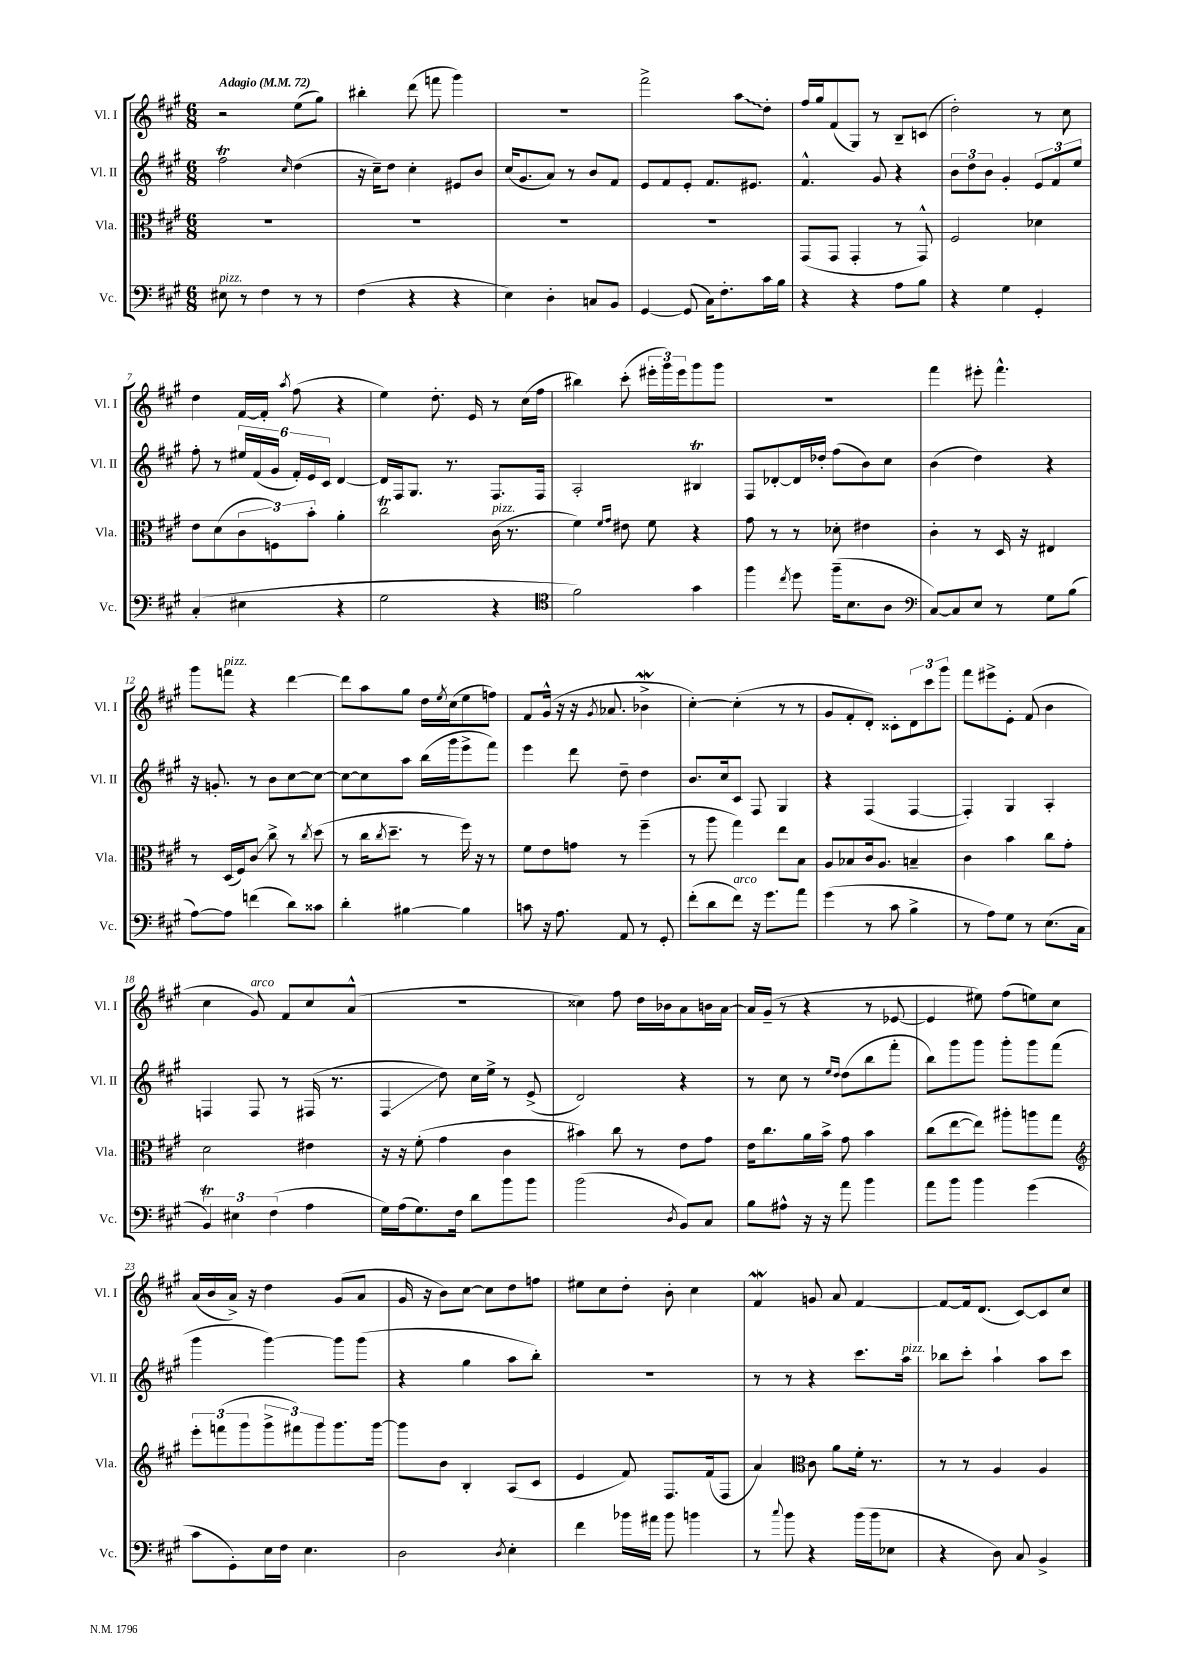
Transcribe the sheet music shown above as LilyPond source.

<<
\new StaffGroup <<
\new Staff = "s0" \with { instrumentName = "Vl. I" shortInstrumentName = "Vl. I" } {
    \clef treble \key a \major \numericTimeSignature \time 6/8 \tempo "Adagio" 4 = 72
    r2 e''8( gis''8) |
    bis''4-. d'''8( f'''8 gis'''4) |
    R2. |
    fis'''2-> \once \override Glissando.style = #'zigzag a''8\glissando d''8-. |
    fis''16 gis''16 fis'8( gis8) r8 b8-- c'8( |
    d''2-.) r8 cis''8 |
    d''4 fis'16~ fis'16-. \acciaccatura { a''8 } fis''8( r4 |
    e''4) d''8.-. e'16 r8 cis''16( fis''16 |
    bis''4) cis'''8-.( \tuplet 3/2 { eis'''16-. gis'''16) eis'''16 } gis'''8 gis'''8 |
    R2. |
    fis'''4 eis'''8-. fis'''4.-^ |
    gis'''8 f'''8^\markup { \italic "pizz." } r4 d'''4~ |
    d'''8 a''8 gis''8 d''16 \acciaccatura { e''8 } cis''16( e''8 f''8) |
    fis'8 gis'16-^( r16 r16 \acciaccatura { gis'8 } aes'8. bes'4->\mordent |
    cis''4~-.) cis''4-.( r8 r8 |
    gis'8 fis'8-. d'8-.) cisis'8-. \tuplet 3/2 { d'8 cis'''8 gis'''8 } |
    fis'''8 eis'''8-> e'8-. fis'8( b'4 |
    cis''4 gis'8^\markup { \italic "arco" }) fis'8 cis''8 a'8-^( |
    R2. |
    cisis''4) fis''8 d''16 bes'16 a'8 b'16 a'16~ |
    a'16 gis'16--( r8 r4 r8 ees'8~ |
    ees'4 eis''8) fis''8( e''8) cis''8 |
    a'16( b'16 a'16->) r16 d''4 gis'8( a'8 |
    gis'16 r16 b'8) cis''8~ cis''8 d''8 f''8 |
    eis''8 cis''8 d''8-. b'8-. cis''4 |
    fis'4\mordent g'8 a'8 fis'4~ |
    fis'8~ fis'16 d'8.( cis'8~) cis'8 cis''8 \bar "|." |
}
\new Staff = "s1" \with { instrumentName = "Vl. II" shortInstrumentName = "Vl. II" } {
    \clef treble \key a \major \numericTimeSignature \time 6/8
    fis''2\trill \grace { cis''16 } d''4( |
    r16 cis''16--) d''8 cis''4-. eis'8 b'8 |
    cis''16( gis'8. a'8) r8 b'8 fis'8 |
    e'8 fis'8 e'8-. fis'8. eis'8. |
    fis'4.-^ gis'8 r4 |
    \tuplet 3/2 { b'8 d''8 b'8 } gis'4-. \tuplet 3/2 { e'8 fis'8 e''8 } |
    fis''8-. r8 \tuplet 6/4 { eis''16 fis'16( gis'16 fis'16-.) e'16 cis'16 } d'4~ |
    d'16 fis16 gis8. r8. fis8. fis16 |
    a2-. bis4\trill |
    fis8 des'8~-. des'16 des''16-. fis''8( b'8) cis''8 |
    b'4( d''4) r4 |
    r16 g'8.-. r8 b'8 cis''8~ cis''8~ |
    cis''8~ cis''8 a''8 b''16( gis'''16 e'''8-> fis'''8) |
    e'''4 d'''8 d''8-- d''4 |
    b'8. cis''16 cis'8 fis8 gis4 |
    r4 fis4( fis4~ |
    fis4-.) gis4 a4-. |
    f4 f8 r8 fis16( r8. |
    fis4\glissando d''8) cis''16 e''16-> r8 e'8->( |
    d'2) r4 |
    r8 cis''8 r8 \grace { e''16 d''16 } d''8( b''8 fis'''8-. |
    b''8) gis'''8 gis'''8 gis'''8-. gis'''8 fis'''8( |
    gis'''4 gis'''4~) gis'''8 gis'''8( |
    r4 gis''4 a''8 b''8-.) |
    R2. |
    r8 r8 r4 cis'''8. a''16^\markup { \italic "pizz." } |
    bes''8 cis'''8-. a''4-! a''8 cis'''8 \bar "|." |
}
\new Staff = "s2" \with { instrumentName = "Vla." shortInstrumentName = "Vla." } {
    \clef alto \key a \major \numericTimeSignature \time 6/8
    R2. |
    R2. |
    R2. |
    R2. |
    gis,8( gis,8 gis,4-. r8 gis,8-^) |
    fis2 des'4 |
    e'8 d'8( \tuplet 3/2 { cis'8 f8) b'8-. } a'4-. |
    cis''2\trill cis'16^\markup { \italic "pizz." }( r8. |
    fis'4) \grace { fis'16 gis'16 } eis'8 fis'8 r4 |
    gis'8 r8 r8 des'8-. eis'4 |
    cis'4-. r8 d16 r16 eis4 |
    r8 d16( fis16) cis'8\glissando cis''8-> r8 \acciaccatura { cis''8 } d''8( |
    r8 cis''16 \acciaccatura { cis''8 } d''8.-- r8 fis''16) r16 r8 |
    fis'8 e'8 g'8 r8 fis''4--( |
    r8 a''8 gis''4) e''8 b8 |
    a8 bes8 cis'16 a8. b4-- |
    cis'4 b'4 cis''8 gis'8-. |
    d'2 eis'4 |
    r16 r16 fis'8-.( gis'4 cis'4 |
    bis'4) cis''8 r8 e'8 gis'8 |
    e'16 cis''8. a'16 b'16-> gis'8 b'4 |
    cis''8( e''8~ e''8) ais''8-. a''8 gis''8 |
    \clef treble \tuplet 3/2 { e'''8-. f'''8( gis'''8 } \tuplet 3/2 { gis'''8-> fis'''8) gis'''8 } gis'''8. gis'''16~ |
    gis'''8 b'8 b4-. a8( cis'8 |
    e'4 fis'8) fis8. fis'16( fis8 |
    a'4) \clef alto cis'8 a'8 fis'16-. r8. |
    r8 r8 a4 a4 \bar "|." |
}
\new Staff = "s3" \with { instrumentName = "Vc." shortInstrumentName = "Vc." } {
    \clef bass \key a \major \numericTimeSignature \time 6/8
    eis8^\markup { \italic "pizz." } r8 fis4 r8 r8 |
    fis4( r4 r4 |
    e4) d4-. c8 b,8 |
    gis,4~ gis,8( cis16) fis8.-. cis'16 b16 |
    r4 r4 a8 b8 |
    r4 gis4 gis,4-. |
    cis4-.( eis4 r4 |
    gis2 r4 |
    \clef tenor fis'2) gis'4 |
    fis''4 \acciaccatura { cis''8 } d''8 fis''16--( b8. a8 |
    \clef bass cis8~) cis8 e8 r8 gis8 b8( |
    a8~) a8 f'4( d'8) cisis'8 |
    d'4-. bis4~ bis4 |
    c'8 r16 a8. a,8 r8 gis,8-. |
    fis'8-.( d'8 fis'8^\markup { \italic "arco" }) r16 gis'8. a'8 |
    gis'4( r8 cis'8 b4-> |
    r8 a8) gis8 r8 e8.( cis16 |
    \tuplet 3/2 { b,4\trill) eis4 fis4( } a4 |
    gis16) a16( gis8.) fis16 d'8 b'8 b'8 |
    b'2( \acciaccatura { d8 } b,8) cis8 |
    b8 ais8-^ r16 r16 a'8 b'4 |
    a'8 b'8 b'4 gis'4( |
    cis'8 gis,8-.) e16 fis16 e4. |
    d2 \acciaccatura { d8 } e4-. |
    fis'4 bes'16 ais'16 bes'8 b'4 |
    r8 \appoggiatura { cis''8 } b'8 r4 b'16( b'16 ees8 |
    r4 d8) cis8 b,4-> \bar "|." |
}
>>
>>
